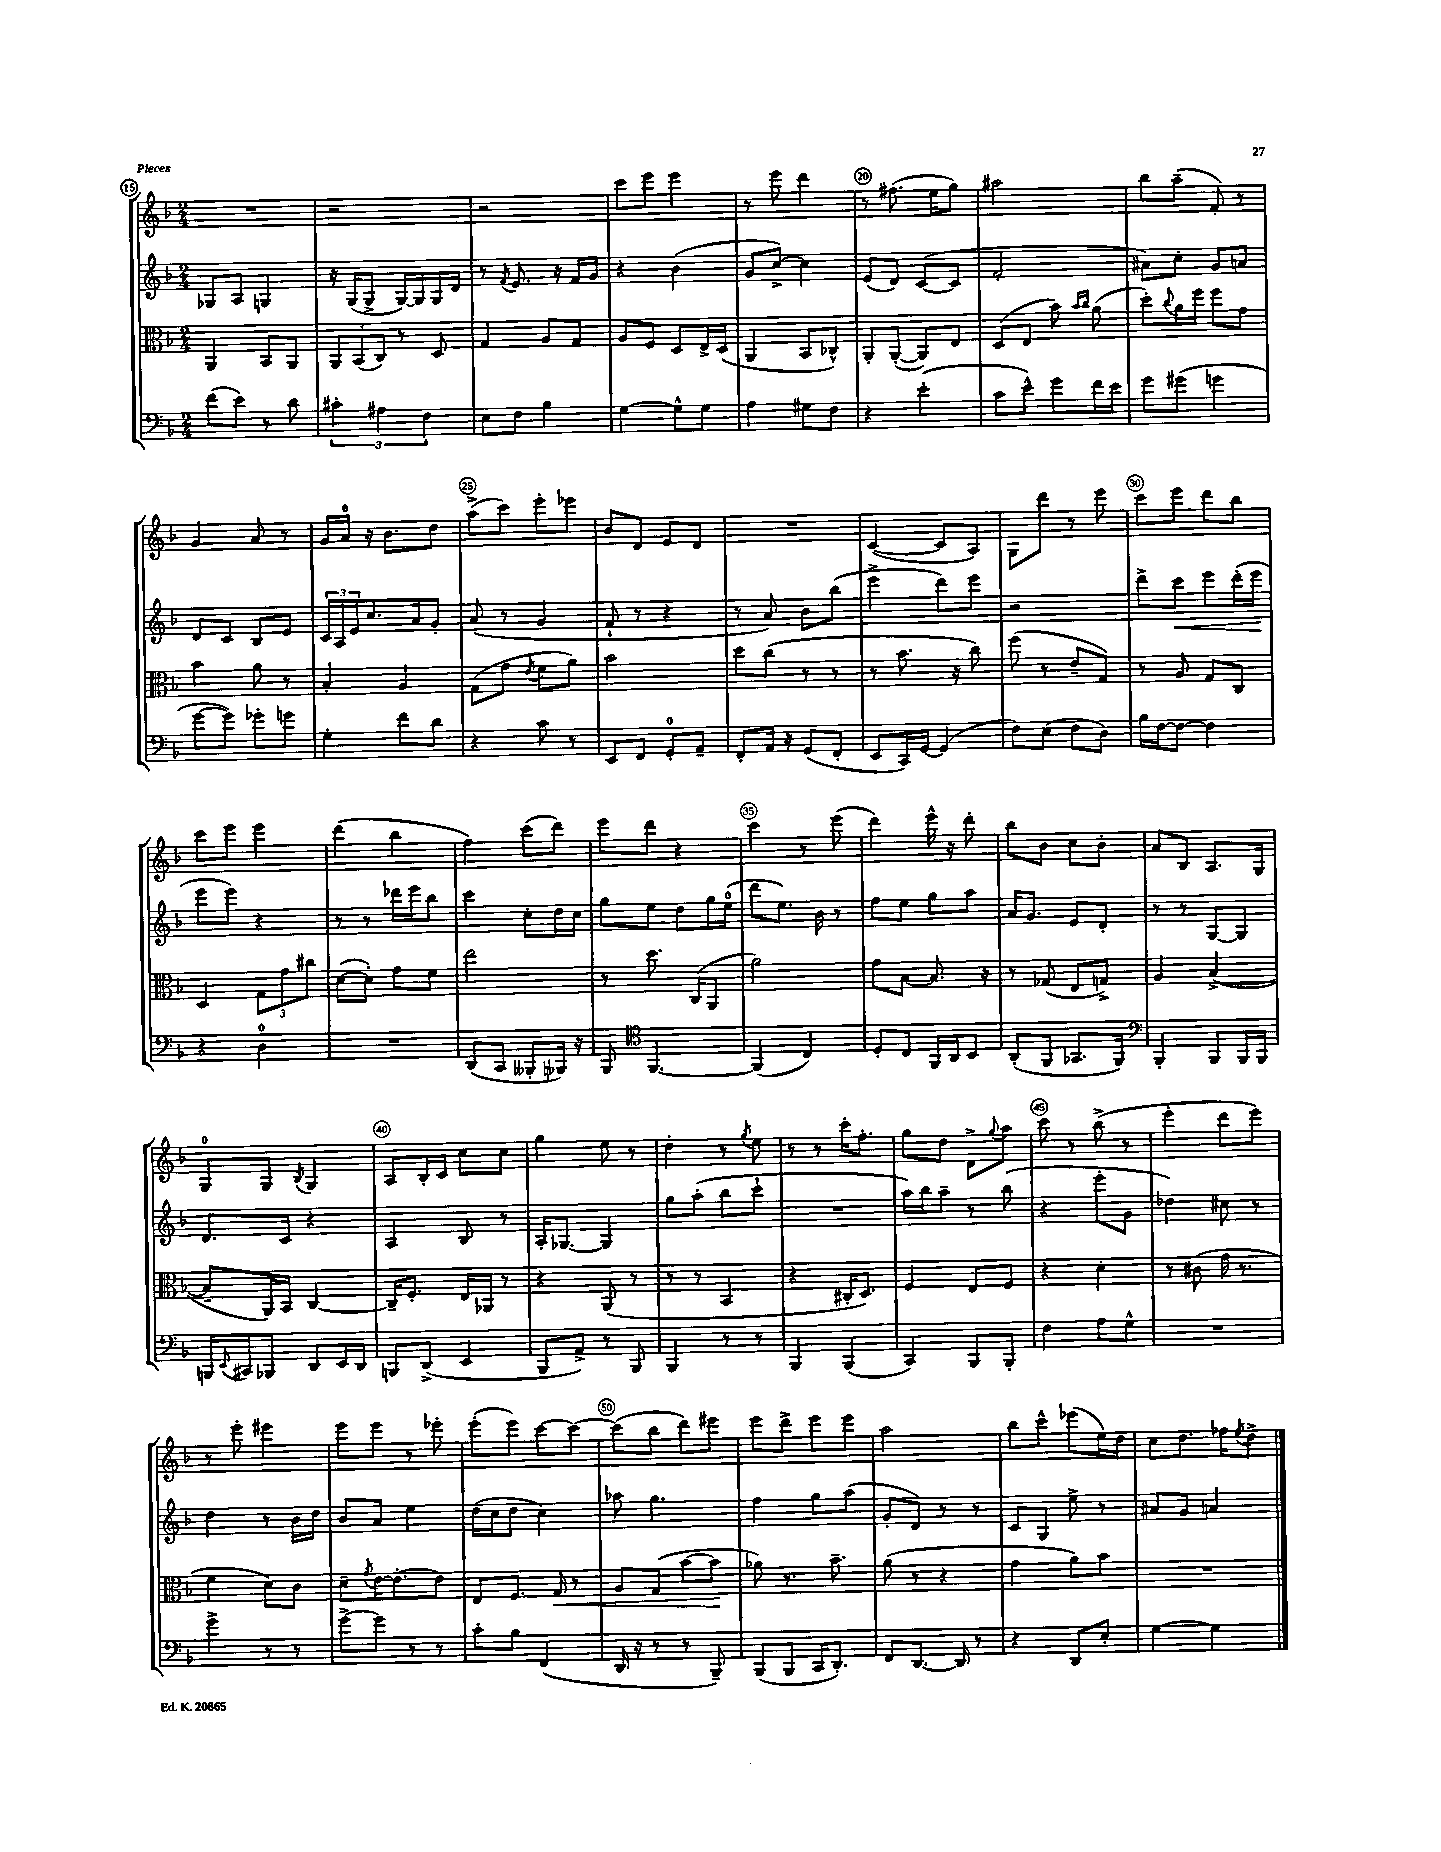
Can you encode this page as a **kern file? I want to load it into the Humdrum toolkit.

**kern	**kern	**dynam	**kern	**dynam	**kern
*part4	*part3	*part3	*part2	*part2	*part1
*staff4	*staff3	*staff3	*staff2	*staff2	*staff1
*clefF4	*clefC3	*	*clefG2	*	*clefG2
*k[b-]	*k[b-]	*	*k[b-]	*	*k[b-]
*M2/4	*M2/4	*	*M2/4	*	*M2/4
=15	=15	=15	=15	=15	=15
(8f\L	4AA/	.	8G-X/L	.	2r
8e\J)	.	.	8A/J	.	.
8r	8BB-/L	.	4Gn/	.	.
8d\	8AA/J	.	.	.	.
=16	=16	=16	=16	=16	=16
6c#X'\	12AA/L	.	16r	.	2r
.	.	.	(16G/KL	.	.
.	(12BB-/	.	.	.	.
.	.	.	8G^/J	.	.
6A#X\	12C/J)	.	.	.	.
.	8r	.	[16G/LL)	.	.
.	.	.	16G/]	.	.
6F\	.	.	.	.	.
.	8D/	.	16G/	.	.
.	.	.	16d/JJ	.	.
=17	=17	=17	=17	=17	=17
8E\L	4G/	.	8r	.	2r
.	.	.	8qf/	.	.
8F\J	.	.	8.e/	.	.
4B-\	8A/L	.	.	.	.
.	.	.	16r	.	.
.	8G/J	.	16f/LL	.	.
.	.	.	16g/JJ	.	.
=18	=18	=18	=18	=18	=18
[4G\	8A/L	.	4r	.	8ccc\L
.	8F/J	.	.	.	8eee\J
8G^^\L]	8D/L	.	(4b-\	.	4eee\
8G\J	16E^/L	.	.	.	.
.	(16D/JJ	.	.	.	.
=19	=19	=19	=19	=19	=19
4A\	4AA/	.	8g/L	.	8r
.	.	.	[8cc^/J)	.	8eee\
8G#X\L	8BB-/L	.	4cc\]	.	4ddd\
8F\J	8C-X^^/J)	.	.	.	.
=20	=20	=20	=20	=20	=20
4r	8AA'/L	.	(8e/L	.	8r
.	([8AA'/J	.	8d/J)	.	(8.ff#X\
(4e'\	8AA/L])	.	([8c/L	.	.
.	.	.	.	.	16ee\KL
.	8E/J	.	8c/J]	.	8gg\J)
=21	=21	=21	=21	=21	=21
8c\L	(8D/L	.	2f'/	.	2aa#X\
8e^^\J)	8E/J	.	.	.	.
8g\L	8b-\)	.	.	.	.
.	16qqb-/LL	.	.	.	.
.	16qqcc/JJ	.	.	.	.
16f\L	(8a\	.	.	.	.
16e\JJ	.	.	.	.	.
=22	=22	=22	=22	=22	=22
8g\L	8dd'\L)	.	8a#X\L)	.	8bb-\L
.	8qqcc/	.	.	.	.
(8g#X\J	16a\L	.	8cc'\J	.	(8aa~\J
.	16ff\JJ	.	.	.	.
4gn\	8ff\L	.	8g/L	.	8f'/)
.	8g\J	.	8an/J	.	8r
!!LO:LB:g=z
=23	=23	=23	=23	=23	=23
[8g\L	4b-\	.	8d/L	.	4g/
8g\J])	.	.	8c/J	.	.
8g-X'\L	8a\	.	8B-/L	.	8a/
8gn\J	8r	.	8e/J	.	8r
=24	=24	=24	=24	=24	=24
4G'\	4B-'/	.	24c/LL	.	16g/LL
.	.	.	24A/	.	.
.	.	.	.	.	16a/JJ
.	.	.	24e/J	.	.
.	.	.	8.cc/	.	16r
.	.	.	.	.	8.b-\L
8f\L	4A/	.	.	.	.
.	.	.	16a/k	.	.
8d\J	.	.	8g'/J	.	8dd\J
=25	=25	=25	=25	=25	=25
4r	(8G\L	.	(8a/	.	(8aa^\L
.	8g\J	.	8r	.	8ccc\J)
.	8qe/	.	.	.	.
8c\	8f\L	.	4g/	.	8eee'\L
8r	8a\J)	.	.	.	8eee-X\J
=26	=26	=26	=26	=26	=26
8EE/L	2b-\	.	8f`/	.	8b-/L
8FF/J	.	.	8r	.	8d/J
8GG'/L	.	.	4r	.	8e/L
8AA~/J	.	.	.	.	8d/J
=27	=27	=27	=27	=27	=27
8FF'/L	8dd\L	.	8r	.	2r
16AA/Jk	(8cc\J	.	8a/)	.	.
16r	.	.	.	.	.
(8GG/L	8r	.	8b-\L	.	.
8FF'/J	8r	.	(8bb-\J	.	.
=28	=28	=28	=28	=28	=28
8EE/L	8r	.	4eee^\	.	([4c/
16CC/L)	8.b-\	.	.	.	.
[16GG/JJ	.	.	.	.	.
(4GG/]	.	.	8ddd\L)	.	8c/L]
.	16r	.	.	.	.
.	8cc\)	.	8eee\J	.	8A/J)
=29	=29	=29	=29	=29	=29
8F\L)	(8ff\	.	2r	.	8G\L
(8E\J	8r	.	.	.	8ddd\J
8F\L	8e~/L	.	.	.	8r
8D\J)	8G/J)	.	.	.	8eee\
=30	=30	=30	=30	=30	=30
16B-\LL	8r	.	8ddd^\L	.	8ccc\L
[16F\J	.	.	.	.	.
!	!	!	!	!LO:HP:b	!
8F\J_	8A/	.	8ccc\J	<	8eee\J
4F\]	8G/L	.	8eee\L	.	8ddd\L
.	8C/J	.	(16ddd'\L	.	8bb-\J
.	.	.	16eee\JJ	.	.
.	.	.	.	[	.
!!LO:LB:g=z
=31	=31	=31	=31	=31	=31
4r	4D/	.	8eee\L	.	8ccc\L
.	.	.	8eee\J)	.	8eee\J
4D\	12G\L	.	4r	.	4eee\
.	12g\	.	.	.	.
.	12cc#X\J	.	.	.	.
=32	=32	=32	=32	=32	=32
2r	([8d\L	.	8r	.	(4ddd\
.	8d'\J])	.	8r	.	.
.	8g\L	.	16ddd-X\LL	.	4bb-\
.	.	.	16eee\J	.	.
.	8f\J	.	8bb-\J	.	.
=33	=33	=33	=33	=33	=33
(8DD/L	2ee\	.	4ccc\	.	4ff\)
8CC/J	.	.	.	.	.
8BBB--X'/L	.	.	8cc'\L	.	(8ccc\L
16BBB-X/Jk)	.	.	16dd\L	.	8ddd\J)
16r	.	.	16cc\JJ	.	.
=34	=34	=34	=34	=34	=34
8BBB-/	8r	.	8gg\L	.	8eee\L
*clefC4	*	*	*	*	*
[4.FF/	8.dd\	.	8ee\J	.	8ddd\J
.	.	.	8dd\L	.	4r
.	(16C/KL	.	.	.	.
.	8AA/J	.	16gg\L	.	.
.	.	.	(16ee\JJ	.	.
=35	=35	=35	=35	=35	=35
(4FF/]	2a\)	.	8ddd\L	.	4ccc\
.	.	.	8.ee\J)	.	.
4C/)	.	.	.	.	8r
.	.	.	16b-\	.	.
.	.	.	8r	.	(8eee\
=36	=36	=36	=36	=36	=36
8D'/L	8g\L	.	8ff\L	.	4ddd\)
8C/J	[8B-\J	.	8ee\J	.	.
16FF/LL	8.B-/]	.	8gg\L	.	16eee^^\
16AA/J	.	.	.	.	16r
8BB-/J	.	.	8aa\J	.	8ddd'\
.	16r	.	.	.	.
=37	=37	=37	=37	=37	=37
(8AA'/L	8r	.	16a/KL	.	8bb-\L
.	.	.	8.g/J	.	.
8FF/J	(8G-X/	.	.	.	8b-\J
8.GG-X/L	8E/L	.	8e/L	.	8cc\L
.	8Gn^/J)	.	8d'/J	.	8b-'\J
16FF/Jk)	.	.	.	.	.
=38	=38	=38	=38	=38	=38
*clefF4	*	*	*	*	*
4BBB-'/	4A/	.	8r	.	8a/L
.	.	.	8r	.	8B-/J
8BBB-/L	([4B-^/	.	[8G/L	.	8.A/L
16BBB-/L	.	.	8G/J]	.	.
16BBB-/JJ	.	.	.	.	16G/Jk
!!LO:LB:g=z
=39	=39	=39	=39	=39	=39
16BBBn/LL	8B-~/L]	.	8.d/L	.	8G/L
8qqEE/	.	.	.	.	.
16CC#X/J	.	.	.	.	.
8BBB-X/J	16AA/L)	.	.	.	8G/J
.	16BB-/JJ	.	16c/Jk	.	.
.	.	.	.	.	8qB-/
8DD/L	[4C/	.	4r	.	4G/
16EE/L	.	.	.	.	.
16DD/JJ	.	.	.	.	.
=40	=40	=40	=40	=40	=40
8BBBn/L	16C~/KL]	.	4A/	.	8A/L
.	8.F'/J	.	.	.	.
(8DD^/J	.	.	.	.	16B-'/L
.	.	.	.	.	16c/JJ
4EE/	16E/LL	.	8B-/	.	8cc\L
.	16AA-X/JJ	.	.	.	.
.	8r	.	8r	.	8cc\J
=41	=41	=41	=41	=41	=41
8BBB-/L	4r	.	16A'/KL	.	4gg\
.	.	.	[8.G-X/J	.	.
8AA^/J)	.	.	.	.	.
8r	(8AA/	.	4G-/]	.	8ee\
8BBB-/	8r	.	.	.	8r
=42	=42	=42	=42	=42	=42
4BBB-/	8r	.	8gg\L	.	4dd'\
.	8r	.	(8aa'\J	.	.
8r	4BB-/	.	8bb-\L	.	8r
.	.	.	.	.	8qgg/
8r	.	.	8ccc`\J	.	8ee\
=43	=43	=43	=43	=43	=43
4BBB-/	4r	.	2r	.	8r
.	.	.	.	.	8r
(4BBB-/	16C#X'/KL	.	.	.	16ccc'\KL
.	8.D/J)	.	.	.	8.ff'\J
=44	=44	=44	=44	=44	=44
4CC/)	4F/	.	16aa\LL)	.	8gg\L
.	.	.	16bb-\J	.	.
.	.	.	8aa~\J	.	8dd\J
8BBB-/L	8E/L	.	8r	.	8d^\L
.	.	.	.	.	8qqgg/
8BBB-'/J	8F/J	.	(8bb-\	.	8aa\J
=45	=45	=45	=45	=45	=45
4F\	4r	.	4r	.	8ccc\
.	.	.	.	.	8r
8A\L	4d'\	.	8eee'\L	.	(8bb-^\
8G^^\J	.	.	8g\J	.	8r
=46	=46	=46	=46	=46	=46
2r	8r	.	4dd-X\)	.	4eee'\
.	(8c#X\	.	.	.	.
.	16g\	.	8cc#X\	.	8ddd\L
.	8.r	.	.	.	.
.	.	.	8r	.	8eee\J)
!!LO:LB:g=z
=47	=47	=47	=47	=47	=47
4g^\	4f\	.	4dd\	.	8r
.	.	.	.	.	8eee'\
8r	8d\L)	.	8r	.	4eee#X\
8r	8c\J	.	16b-\LL	.	.
.	.	.	16dd\JJ	.	.
=48	=48	=48	=48	=48	=48
[8g^\L	8d~\L	.	8b-/L	.	8eee\L
.	8qg/	.	.	.	.
8g\J]	[16e\K	.	8a/J	.	8eee\J
.	8.e'\_	.	.	.	.
8r	.	.	4ee\	.	8r
8r	8e\J]	.	.	.	8eee-X'\
=49	=49	=49	=49	=49	=49
8c'\L	8E/L	.	(16dd\LL	.	(8eee'\L
.	.	.	16cc\J	.	.
8B-\J	8.F/J	.	8dd\J	.	8eee\J)
(4FF/	.	.	4cc\)	.	[8ccc\L
!	!	!LO:HP:b	!	!	!
.	16G/	<	.	.	.
.	8r	.	.	.	8ccc\J_
=50	=50	=50	=50	=50	=50
16DD/	8A/L	.	8aa-X\	.	(8ccc\L]
16r	.	.	.	.	.
8r	(8G/J	.	4.gg\	.	8bb-\J
8r	[8b-\L	.	.	.	8ddd\L)
8BBB-~/)	8b-\J]	.	.	.	8eee#X\J
.	.	[	.	.	.
=51	=51	=51	=51	=51	=51
(8BBB-/L	8a-X\)	.	4ff\	.	8eee\L
8BBB-/J	8.r	.	.	.	8ddd^\J
16CC/KL	.	.	8gg\L	.	8eee\L
8.DD'/J)	8.b-~\	.	.	.	.
.	.	.	(8aa\J	.	8eee\J
=52	=52	=52	=52	=52	=52
8FF/L	(8a\	.	8g'/L	.	2aa\
[8.DD/J	8r	.	8d/J)	.	.
.	4r	.	8r	.	.
16DD/]	.	.	.	.	.
8r	.	.	8r	.	.
=53	=53	=53	=53	=53	=53
4r	4g\	.	8c/L	.	8bb-\L
.	.	.	8G/J	.	8ccc^^\J
8DD/L	8a\L)	.	8ee^\	.	(8eee-X\L
8E'/J	8b-\J	.	8r	.	16ee\L)
.	.	.	.	.	16dd\JJ
=54	=54	=54	=54	=54	=54
[4G\	2r	.	8a#X/L	.	8cc\L
.	.	.	8g/J	.	8.dd\J
4G\]	.	.	4an/	.	.
.	.	.	.	.	16ff-X\KL
.	.	.	.	.	8qee/
.	.	.	.	.	8dd^\J
==	==	==	==	==	==
*-	*-	*-	*-	*-	*-
